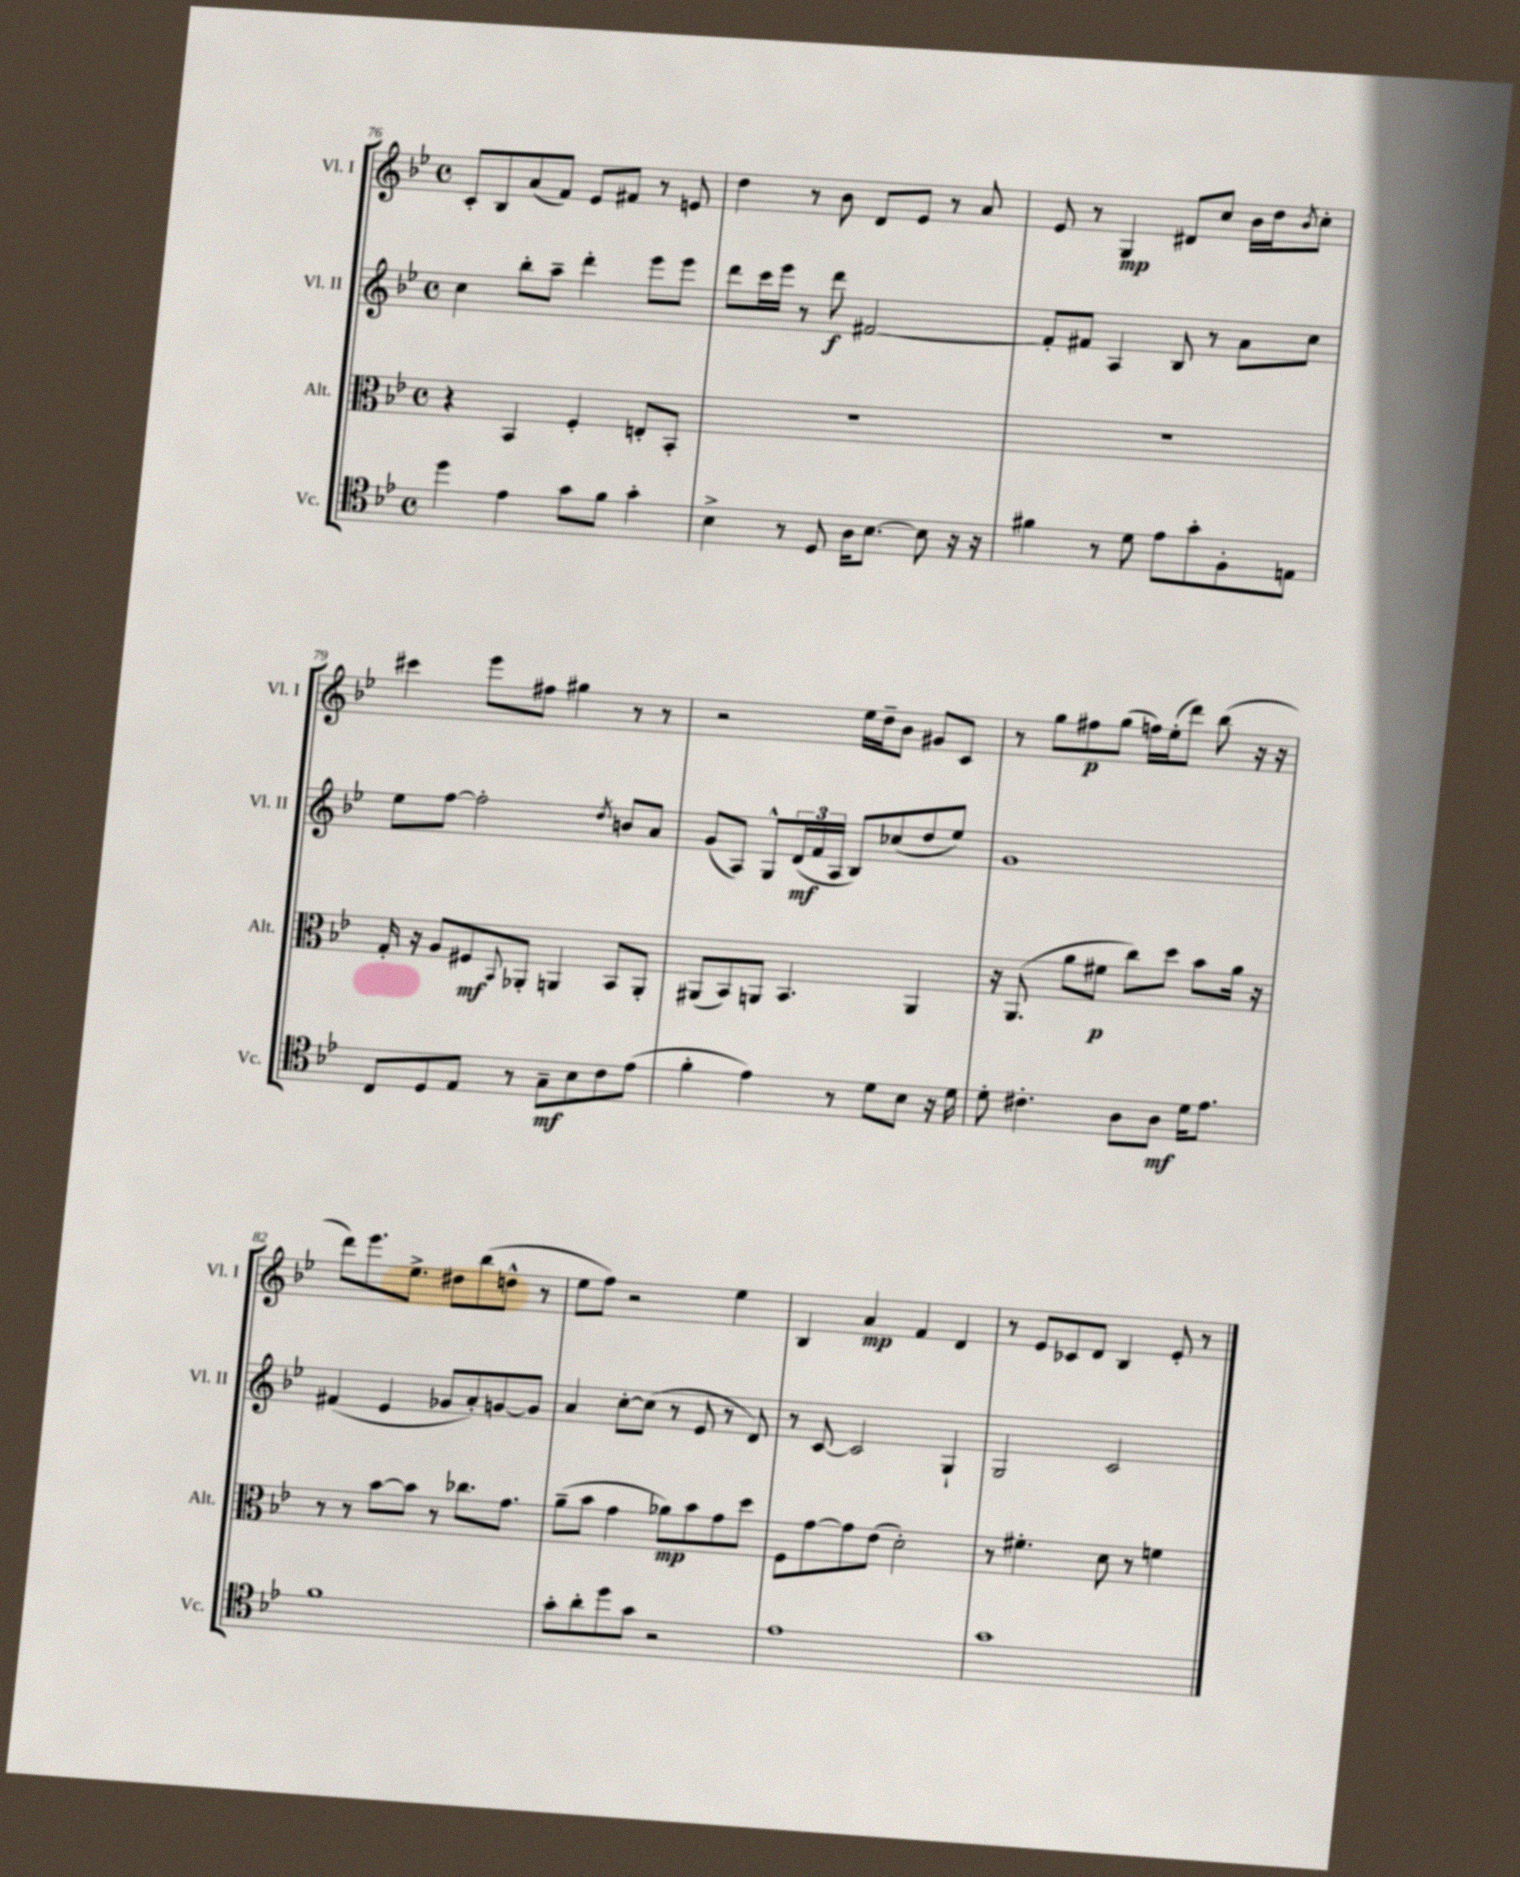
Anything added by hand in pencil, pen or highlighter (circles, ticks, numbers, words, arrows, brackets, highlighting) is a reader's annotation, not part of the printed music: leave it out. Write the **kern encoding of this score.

**kern	**dynam	**kern	**dynam	**kern	**dynam	**kern	**dynam
*part4	*part4	*part3	*part3	*part2	*part2	*part1	*part1
*staff4	*staff4	*staff3	*staff3	*staff2	*staff2	*staff1	*staff1
*I"Vc.	*	*I"Alt.	*	*I"Vl. II	*	*I"Vl. I	*
*I'Vc.	*	*I'Alt.	*	*I'Vl. II	*	*I'Vl. I	*
*clefC4	*	*clefC3	*	*clefG2	*	*clefG2	*
*k[b-e-]	*	*k[b-e-]	*	*k[b-e-]	*	*k[b-e-]	*
*M4/4	*	*M4/4	*	*M4/4	*	*M4/4	*
*met(c)	*	*met(c)	*	*met(c)	*	*met(c)	*
=76	=76	=76	=76	=76	=76	=76	=76
4dd\	.	4r	.	4cc\	.	8c'/L	.
.	.	.	.	.	.	8B-/	.
4e-\	.	4BB-/	.	8bb-'\L	.	(8a/	.
.	.	.	.	8aa~\J	.	8f/J)	.
8g\L	.	4F'/	.	4ddd'\	.	8e-/L	.
8f\J	.	.	.	.	.	8f#X/J	.
4g'\	.	8En'/L	.	8eee-\L	.	8r	.
.	.	8BB-'/J	.	8eee-\J	.	8en/	.
=77	=77	=77	=77	=77	=77	=77	=77
4B-^\	.	1r	.	8ddd\L	.	4dd\	.
.	.	.	.	16ccc\L	.	.	.
.	.	.	.	16eee-\JJ	.	.	.
8r	.	.	.	8r	.	8r	.
8D/	.	.	.	8ddd\	f	8b-\	.
16A\KL	.	.	.	[2f#X/	.	8d/L	.
[8.B-\J	.	.	.	.	.	.	.
.	.	.	.	.	.	8e-/J	.
8B-\]	.	.	.	.	.	8r	.
16r	.	.	.	.	.	8a/	.
16r	.	.	.	.	.	.	.
=78	=78	=78	=78	=78	=78	=78	=78
4f#X\	.	1r	.	8f#'/L]	.	8e-/	.
.	.	.	.	8f#X/J	.	8r	.
8r	.	.	.	4A/	.	4G/	mp
8d\	.	.	.	.	.	.	.
8e-\L	.	.	.	8B-/	.	8d#X/L	.
8g'\	.	.	.	8r	.	8cc/J	.
8F'\	.	.	.	8a\L	.	16b-\LL	.
.	.	.	.	.	.	16dd\J	.
.	.	.	.	.	.	8qb-/	.
8En\J	.	.	.	8cc\J	.	8cc'\J	.
!!LO:LB:g=z
=79	=79	=79	=79	=79	=79	=79	=79
8C/L	.	16G'/	.	8ee-\L	.	4ccc#X\	.
.	.	16r	.	.	.	.	.
8D/	.	8A/L	.	[8ff\J	.	.	.
8E-/J	.	8F#X/	mf	2ff'\]	.	8eee-\L	.
.	.	8qqBB-/	.	.	.	.	.
8r	.	8AA-X'/J	.	.	.	8ff#X\J	.
8G~\L	mf	4AAn/	.	.	.	4gg#X\	.
8B-\	.	.	.	.	.	.	.
.	.	.	.	8qdd/	.	.	.
8c\	.	8BB-/L	.	8bn/L	.	8r	.
(8e-\J	.	8AA'/J	.	8a/J	.	8r	.
=80	=80	=80	=80	=80	=80	=80	=80
4f'\	.	(8AA#X/L	.	(8g/L	.	2r	.
.	.	8BB-/)	.	8A/J)	.	.	.
4e-\)	.	8AAn/J	.	8G^^/L	.	.	.
.	.	4.BB-/	.	(24d/L	mf	.	.
.	.	.	.	24f/	.	.	.
.	.	.	.	24A/JJ	.	.	.
8r	.	.	.	8B-/L)	.	16ee-\LL	.
.	.	.	.	.	.	16dd~\J	.
8d\L	.	.	.	(8cc-X/	.	8b-\J	.
8B-\J	.	4AA/	.	8dd/	.	8g#X/L	.
16r	.	.	.	8ee-/J)	.	8c/J	.
16d\	.	.	.	.	.	.	.
=81	=81	=81	=81	=81	=81	=81	=81
8d'\	.	16r	.	1g	.	8r	.
.	.	(8.AA/	.	.	.	.	.
4.c#X'\	.	.	.	.	.	8gg\L	.
.	.	8a\L	.	.	.	8ff#X\	p
.	.	8f#X\J	p	.	.	(8gg\J	.
8A\L	.	8cc\L)	.	.	.	16ffn\LL)	.
.	.	.	.	.	.	(16ee-'\J	.
8A\J	mf	8dd\J	.	.	.	8ddd\J)	.
16d\KL	.	8b-\L	.	.	.	(8bb-\	.
8.e-\J	.	.	.	.	.	.	.
.	.	16a\Jk	.	.	.	16r	.
.	.	16r	.	.	.	16r	.
!!LO:LB:g=z
=82	=82	=82	=82	=82	=82	=82	=82
1f	.	8r	.	(4f#X/	.	8ddd\L)	.
.	.	8r	.	.	.	8.eee-\	.
.	.	[8b-\L	.	4e-/	.	.	.
.	.	.	.	.	.	8.ee-^\J	.
.	.	8b-\J]	.	.	.	.	.
.	.	8r	.	8g-X/L	.	8dd#X\L	.
.	.	8.cc-X\L	.	8a'/)	.	(8bb-\	.
.	.	.	.	[8gn/	.	8ddn^^\J	.
.	.	8.g\J	.	.	.	.	.
.	.	.	.	8g/J]	.	8r	.
=83	=83	=83	=83	=83	=83	=83	=83
8g'\L	.	(8a~\L	.	4a/	.	8ee-\L	.
8a'\	.	8b-\J	.	.	.	8ff\J)	.
8dd\	.	4g\	.	[8cc'\L	.	2r	.
8g\J	.	.	.	(8cc\J]	.	.	.
2r	.	8a-X\L)	mp	8r	.	.	.
.	.	8b-\	.	8e-/	.	.	.
.	.	8g\	.	8r	.	4ee-\	.
.	.	8dd\J	.	8d/)	.	.	.
=84	=84	=84	=84	=84	=84	=84	=84
1e-	.	8F\L	.	8r	.	4B-/	.
.	.	[8g\	.	[8c/	.	.	.
.	.	8g\]	.	2c/]	.	4a/	mp
.	.	(8e-\J	.	.	.	.	.
.	.	2d'\)	.	.	.	4f/	.
.	.	.	.	4G`/	.	4d/	.
=85	=85	=85	=85	=85	=85	=85	=85
1g	.	8r	.	2G/	.	8r	.
.	.	4.f#X'\	.	.	.	8e-/L	.
.	.	.	.	.	.	8c-X/	.
.	.	.	.	.	.	8d/J	.
.	.	8d\	.	2c/	.	4B-/	.
.	.	8r	.	.	.	.	.
.	.	4fn\	.	.	.	8e-'/	.
.	.	.	.	.	.	8r	.
==	==	==	==	==	==	==	==
*-	*-	*-	*-	*-	*-	*-	*-
